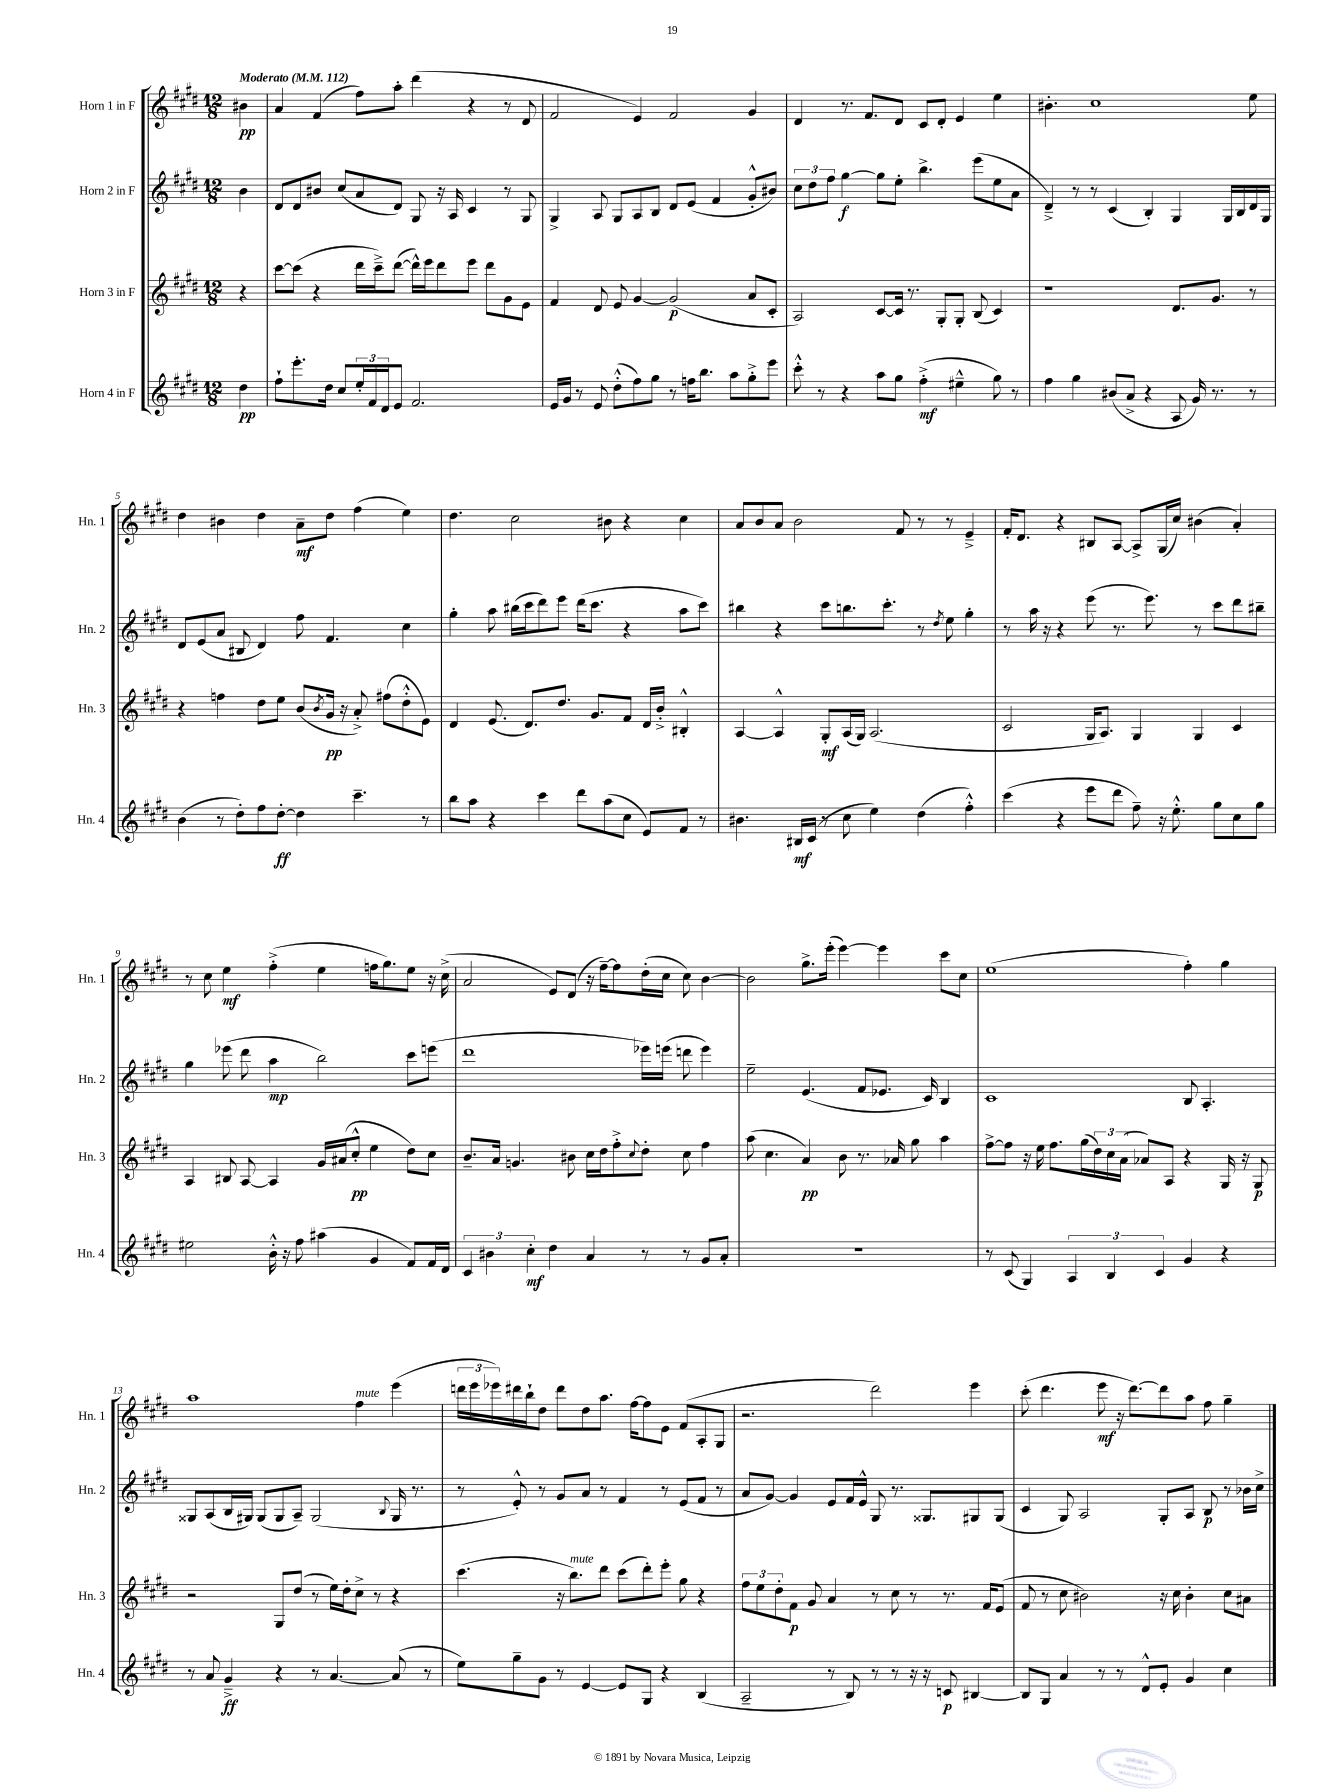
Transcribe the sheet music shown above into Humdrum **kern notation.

**kern	**kern	**kern	**kern
*staff4	*staff3	*staff2	*staff1
*clefG2	*clefG2	*clefG2	*clefG2
*k[f#c#g#d#]	*k[f#c#g#d#]	*k[f#c#g#d#]	*k[f#c#g#d#]
*M12/8	*M12/8	*M12/8	*M12/8
*MM112	*MM112	*MM112	*MM112
4dd#	4r	4b	4b#
=	=	=	=
8ff#`	[8ccc#	8d#	4a
8.eee'	(8ccc#]	8d#	.
.	4r	8b#	(4f#
16dd#	.	.	.
8cc#	.	(8cc#	.
24ee'	16ddd#	8a	8ff#)
24f#	.	.	.
.	16ccc#~^)	.	.
24d#	.	.	.
8e	([8ddd#	8d#)	8aa'
2.f#	16ddd#^^])	8G#	(4ddd#
.	16eee	.	.
.	8ddd#	16r	.
.	.	16A	.
.	8eee	4c#	4r
.	8ddd#	.	.
.	8g#	8r	8r
.	8e	8G#	8d#
=	=	=	=
16e	4f#	4G#^	2f#
16g#	.	.	.
8r	.	.	.
8e	8d#	8A	.
(8dd#'^^	8e	8G#	.
8ff#)	[4g#	8A	4e)
8gg#	.	8B	.
8r	(2g#]	8d#	2f#
16ff	.	(8e	.
8.bb	.	.	.
.	.	4f#	.
8aa	.	.	.
8gg#'^	8a	8g#'^^	4g#
8eee	8c#'	8b#)	.
=	=	=	=
8ccc#'^^	2A)	12cc#	4d#
.	.	12dd#	.
8r	.	.	.
.	.	12ff#	.
4r	.	[4gg#	8.r
.	.	.	8.f#
8aa	[8c#	8gg#]	.
8gg#	16c#]	8ee'	8d#
.	8.r	.	.
(4ff#'^	.	4.bb^	8c#
.	8G#'	.	8d#'
4ee#~^^	8G#'	.	4e
.	(8B	(8eee	.
8gg#)	4c#)	8ee	4ee
8r	.	8a	.
=	=	=	=
4ff#	1r	4d#~^)	4.b#'
4gg#	.	8r	.
.	.	8r	1cc#
(8b#	.	(4c#	.
8a^	.	.	.
4r	.	4B')	.
8A	8.d#	4G#	.
16g#)	.	.	.
8.r	8.g#	.	.
.	.	16G#	.
.	.	16B	.
8r	8r	16d#	8ee
.	.	16G#	.
=	=	=	=
(4b	4r	8d#	4dd#
.	.	(8e	.
8r	4ff	8a	4b#
8dd#')	.	8B#	.
8ff#	8dd#	4d#)	4dd#
[8dd#'	8ee	.	.
4dd#]	(8b	8ff#	8a~
.	8qb	.	.
.	16g#	4.f#	8dd#
.	16r	.	.
4.ccc#~	8a'^)	.	(4ff#
.	(8ff#	.	.
.	8dd#'^^	4cc#	4ee)
8r	8e)	.	.
=	=	=	=
8bb	4d#	4gg#'	4.dd#
8aa	.	.	.
4r	(8.e	8aa	.
.	.	(16bb#	2cc#
.	8.d#)	16ccc#	.
4ccc#	.	8ddd#)	.
.	8.dd#	8eee	.
8ddd#	.	(16ddd#	.
.	8.g#	8.ccc#	.
(8aa	.	.	8b#
8cc#	8f#	4r	4r
8e)	16d#	.	.
.	16b'^	.	.
8f#	4B#'^^	8aa	4cc#
8r	.	8ccc#)	.
=	=	=	=
4.b#	[4A	4bb#	8a
.	.	.	8b
.	4A^^]	4r	8a
16B#	.	.	2b
(16c#	.	.	.
8r	8G#'	8ccc#	.
8cc#	(16A	8.bb	.
.	16G#)	.	.
4ee)	(2.A	.	.
.	.	8.ccc#'	.
.	.	.	8f#
(4dd#	.	8r	8r
.	.	8qdd#	.
.	.	8ee	8r
4ff#'^^)	.	4gg#'	4e~^
=	=	=	=
(4ccc#	2c#	8r	16f#'
.	.	.	8.d#
.	.	16aa	.
.	.	16r	.
4r	.	4r	4r
8eee	16G#	(8eee	8B#
.	8.A)	.	.
8ddd#	.	8.r	[8A
8ff#~)	4G#	.	8A^]
.	.	8.eee)	.
16r	.	.	(16G#
8.ee'^^	.	.	16cc#)
.	4G#	8r	(4b#
8gg#	.	8ccc#	.
8cc#	4c#	8ddd#	4a')
8gg#	.	8bb#~	.
=	=	=	=
2ee#	4A	4gg#	8r
.	.	.	8cc#
.	8B#	(8eee-	4ee
.	[8A	8ddd#	.
16b'^^	4A]	4aa	(4ff#'^
16r	.	.	.
8ff#	.	.	.
(4aa#	16g#	2bb)	4ee
.	(16a#	.	.
.	8cc#'^^	.	.
4g#	4ee	.	16ff
.	.	.	8.gg#)
8f#)	8dd#)	8ccc#	8ee
16f#	8cc#	(8eee	16r
16d#	.	.	(16cc#^
=	=	=	=
6c#	8.b~	1ddd#	2a
6b#	.	.	.
.	16a	.	.
.	4.g	.	.
6cc#'	.	.	.
4dd#	.	.	8e)
.	8b#	.	(8d#
4a	16cc#	.	16r
.	16dd#	.	[16ff#~)
.	8ff#'^	.	8ff#]
.	8qqcc#	.	.
8r	8dd#'	16eee-)	(16dd#'
.	.	(16eee	16cc#
8r	8cc#	8ddd	8cc#)
8g#	4ff#	4eee)	[4b
8a'	.	.	.
=	=	=	=
1.r	(8aa	2ee~	2b]
.	4.cc#	.	.
.	4a)	(4.e	8.gg#^
.	.	.	(16eee'
.	8b	.	[4eee)
.	8.r	8f#	.
.	.	8.e-	4eee]
.	16a-	.	.
.	8gg#	.	.
.	.	16c#)	.
.	4aa	4B	8ccc#
.	.	.	8cc#
=	=	=	=
8r	[8ff#^	1c#	(1ee
(8c#	8ff#]	.	.
4G#)	16r	.	.
.	16ee	.	.
.	8.ff#	.	.
6A	.	.	.
.	(16gg#	.	.
.	24dd#)	.	.
6B	24cc#	.	.
.	(24a	.	.
.	8a-)	.	.
6c#	.	.	.
.	8A	.	.
4g#	4r	8B	4ff#')
.	.	4.A'	.
4r	16G#	.	4gg#
.	16r	.	.
.	8G#	.	.
=	=	=	=
8r	2r	8G##	1aa
8a	.	(8A	.
4g#~^	.	16B	.
.	.	16G#)	.
.	.	(8G#	.
4r	8G#	8G#	.
.	(8dd#	8A~)	.
8r	8r	(2G#	.
[4.a	16ee)	.	.
.	16dd#'	.	.
.	8cc#^	.	4ff#
.	8r	.	.
.	.	8qqB	.
(8a]	4r	16G#	(4eee
.	.	8.r	.
8r	.	.	.
=	=	=	=
8ee)	(4.ccc#	8r	24ddd
.	.	.	24eee
.	.	.	24eee-)
8gg#~	.	8e'^^)	16ddd#
.	.	.	16bb`
8g#	.	8r	8dd#
8r	16r	8g#	8ddd#
.	8.bb)	.	.
[4e	.	8a	8dd#
.	8ddd#	8r	8.aa
8e]	(8ccc#	4f#	.
.	.	.	[16ff#
8G#	8ddd#')	.	8ff#]
4r	8eee'	8r	8e
.	8gg#	(8e	(8f#
(4B	4r	8f#	8A'
.	.	8r	8G#
=	=	=	=
2A~	12ff#	8a	2.r
.	12ee	.	.
.	.	[8g#)	.
.	12dd#'	.	.
.	8f#	4g#]	.
.	8g#	.	.
8r	4a	8e	.
8B)	.	16f#	.
.	.	16e^^	.
8r	8r	8G#	2ddd#)
8r	8cc#	8.r	.
16r	8r	.	.
16r	.	8.G##	.
8c	8.r	.	.
[4B#	.	8G#	4eee
.	16f#	.	.
.	(8e	(8G#	.
=	=	=	=
8B#]	8f#	4c#	(8ccc#'
8G#	8r	.	4.ddd#
4a	8cc#	8G#)	.
.	2b#)	2A	.
8r	.	.	8eee
8r	.	.	16r
.	.	.	[8.ddd#)
8d#^^	.	.	.
8e'	16r	8G#'	8ddd#]
.	16cc#	.	.
4g#	4b#'	8A	8aa
.	.	8B	8ff#
4cc#	8cc#	8r	4gg#~
.	8a#	16b-	.
.	.	16cc#^	.
==	==	==	==
*-	*-	*-	*-
